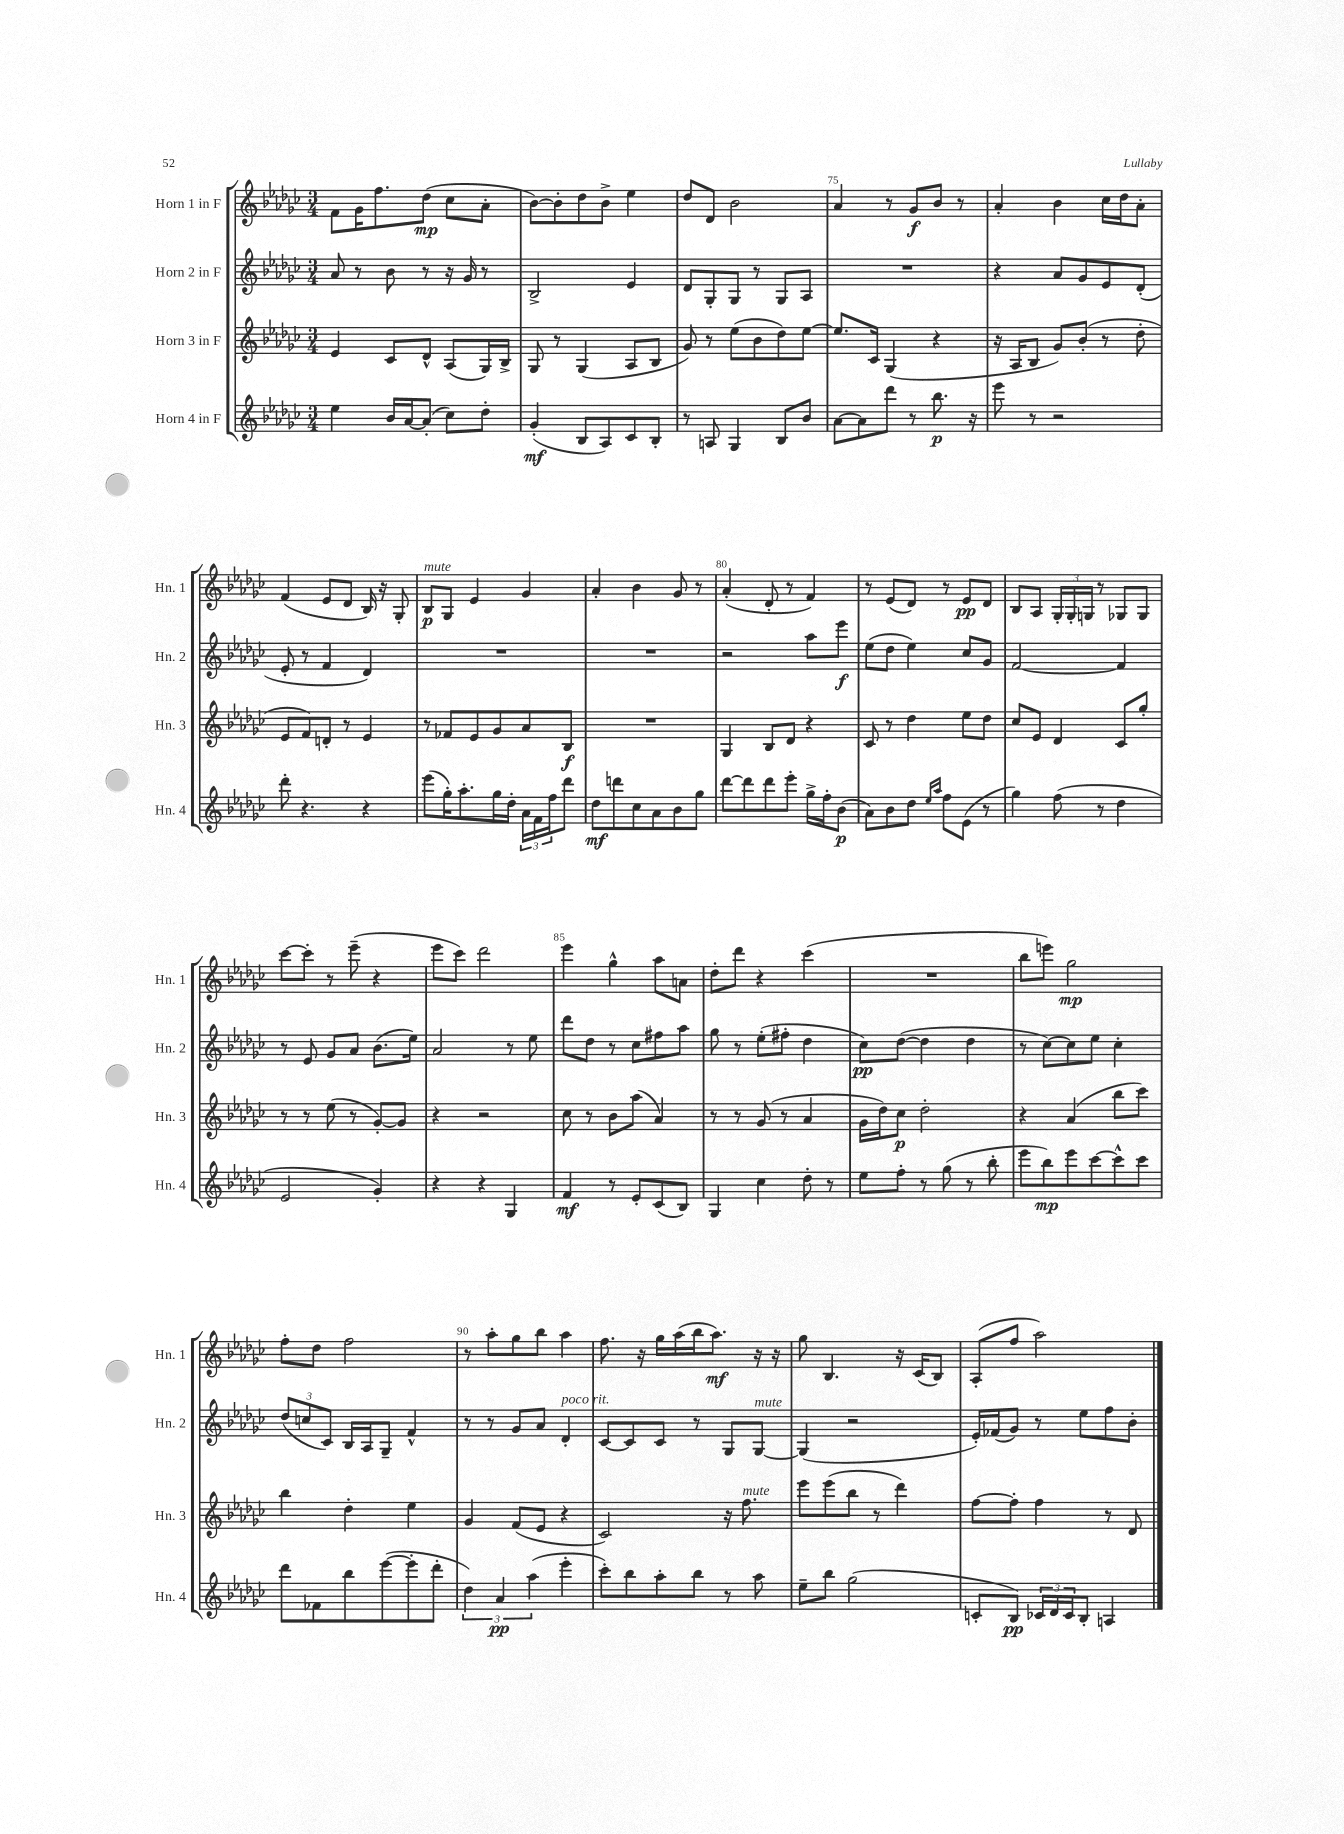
<<
\new StaffGroup <<
\new Staff = "s0" \with { instrumentName = "Horn 1 in F" shortInstrumentName = "Hn. 1" } {
    \clef treble \key ges \major \numericTimeSignature \time 3/4
    f'8 ges'16 f''8. des''8\mp( ces''8 aes'8-. |
    bes'8~) bes'8-. des''8 bes'8-> ees''4 |
    des''8 des'8 bes'2 |
    aes'4 r8 ges'8\f bes'8 r8 |
    aes'4-. bes'4 ces''16 des''16 aes'8-. |
    f'4( ees'8 des'8 bes16) r16 ges8-. |
    bes8\p^\markup { \italic "mute" } ges8 ees'4 ges'4 |
    aes'4-. bes'4 ges'8 r8 |
    aes'4-.( des'8-. r8 f'4) |
    r8 ees'8( des'8) r8 ees'8\pp des'8 |
    bes8 aes8 \tuplet 3/2 { ges16-. ges16-. g16 } r8 ges8 ges8 |
    ces'''8~ ces'''8-. r8 ees'''8--( r4 |
    ees'''8 ces'''8) des'''2 |
    ees'''4 ges''4-^ aes''8 a'8 |
    des''8-. des'''8 r4 ces'''4( |
    R2. |
    bes''8 e'''8) ges''2\mp |
    f''8-. des''8 f''2 |
    r8 aes''8-. ges''8 bes''8 aes''4 |
    f''8. r16 ges''16 aes''16( bes''16 aes''8.\mf) r16 r16 |
    ges''8 bes4. r16 ces'16( bes8) |
    aes8-.( f''8 aes''2) \bar "|." |
}
\new Staff = "s1" \with { instrumentName = "Horn 2 in F" shortInstrumentName = "Hn. 2" } {
    \clef treble \key ges \major \numericTimeSignature \time 3/4
    aes'8 r8 bes'8 r8 r16 ges'16 r8 |
    bes2-> ees'4 |
    des'8 ges8-. ges8 r8 ges8 aes8 |
    R2. |
    r4 aes'8 ges'8 ees'8 des'8-.( |
    ees'8-. r8 f'4 des'4) |
    R2. |
    R2. |
    r2 aes''8 ees'''8\f |
    ees''8( des''8 ees''4) ces''8 ges'8 |
    f'2~ f'4 |
    r8 ees'8 ges'8 aes'8 bes'8.( ees''16) |
    aes'2 r8 ees''8 |
    des'''8 des''8 r8 ces''8 fis''8 aes''8 |
    ges''8 r8 ees''8-.( fis''8-. des''4 |
    ces''8\pp) des''8~( des''4 des''4 |
    r8 ces''8~) ces''8 ees''8 ces''4-. |
    \tuplet 3/2 { des''8( c''8 ces'8) } bes16 aes16 ges8-- f'4-^ |
    r8 r8 ges'8 aes'8 des'4-.^\markup { \italic "poco rit." } |
    ces'8~ ces'8 ces'8 r8 ges8 ges8~^\markup { \italic "mute" } |
    ges4( r2 |
    ees'16-.) fes'16( ges'8) r8 ees''8 f''8 bes'8-. \bar "|." |
}
\new Staff = "s2" \with { instrumentName = "Horn 3 in F" shortInstrumentName = "Hn. 3" } {
    \clef treble \key ges \major \numericTimeSignature \time 3/4
    ees'4 ces'8 des'8-^ aes8( ges16) bes16-> |
    ges8 r8 ges4( aes8 bes8 |
    ges'8) r8 ees''8( bes'8 des''8) ees''8~ |
    ees''8. ces'16 ges4( r4 |
    r16 aes16 bes8 ges'8) bes'8-.( r8 des''8-. |
    ees'8 f'8) d'8-. r8 ees'4 |
    r8 fes'8 ees'8 ges'8 aes'8 bes8\f |
    R2. |
    ges4 bes8 des'8 r4 |
    ces'8 r8 des''4 ees''8 des''8 |
    ces''8 ees'8 des'4 ces'8 ges''8-. |
    r8 r8 ees''8( r8 ges'8~-.) ges'8 |
    r4 r2 |
    ces''8 r8 bes'8 aes''8( aes'4) |
    r8 r8 ges'8( r8 aes'4 |
    ges'16 des''16) ces''8\p des''2-. |
    r4 aes'4( bes''8 ces'''8) |
    bes''4 des''4-. ees''4 |
    ges'4 f'8( ees'8 r4 |
    ces'2) r16 f''8.^\markup { \italic "mute" } |
    ees'''8 ees'''8( bes''8 r8 des'''4) |
    f''8~ f''8-. f''4 r8 des'8 \bar "|." |
}
\new Staff = "s3" \with { instrumentName = "Horn 4 in F" shortInstrumentName = "Hn. 4" } {
    \clef treble \key ges \major \numericTimeSignature \time 3/4
    ees''4 bes'16 aes'16~ aes'8-.( ces''8) des''8-. |
    ges'4-.\mf( bes8 aes8) ces'8 bes8-. |
    r8 a8 ges4 bes8 bes'8 |
    aes'8~ aes'8 des'''8 r8 bes''8.\p r16 |
    ees'''8 r8 r2 |
    des'''8-. r4. r4 |
    ees'''8( ges''16-.) aes''8.-. ges''16 des''16-. \tuplet 3/2 { aes'16 f'16 f''16 } des'''8 |
    des''8\mf d'''8 ces''8 aes'8 bes'8 ges''8 |
    des'''8~ des'''8 des'''8 ees'''8-. ges''16-> f''16-. bes'8\p( |
    aes'8) bes'8 des''8 \grace { ees''16 aes''16 } f''8 ees'8( r8 |
    ges''4) f''8( r8 des''4 |
    ees'2 ges'4-.) |
    r4 r4 ges4 |
    f'4\mf r8 ees'8-. ces'8( bes8) |
    ges4 ces''4 des''8-. r8 |
    ees''8 f''8-. r8 ges''8( r8 bes''8-. |
    ees'''8 bes''8\mp) ees'''8 ces'''8~ ces'''8-^ ces'''8 |
    des'''8 fes'8 bes''8 ees'''8~( ees'''8-. des'''8-. |
    \tuplet 3/2 { des''4) aes'4\pp aes''4( } ees'''4-. |
    ces'''8-.) bes''8 aes''8-. bes''8 r8 aes''8 |
    ees''8-- bes''8 ges''2( |
    c'8-. bes8\pp) \tuplet 3/2 { ces'16 des'16 ces'16 } bes8-. a4 \bar "|." |
}
>>
>>
\layout { \context { \Score currentBarNumber = #72 \override BarNumber.break-visibility = ##(#f #t #t) barNumberVisibility = #(every-nth-bar-number-visible 5) } }
